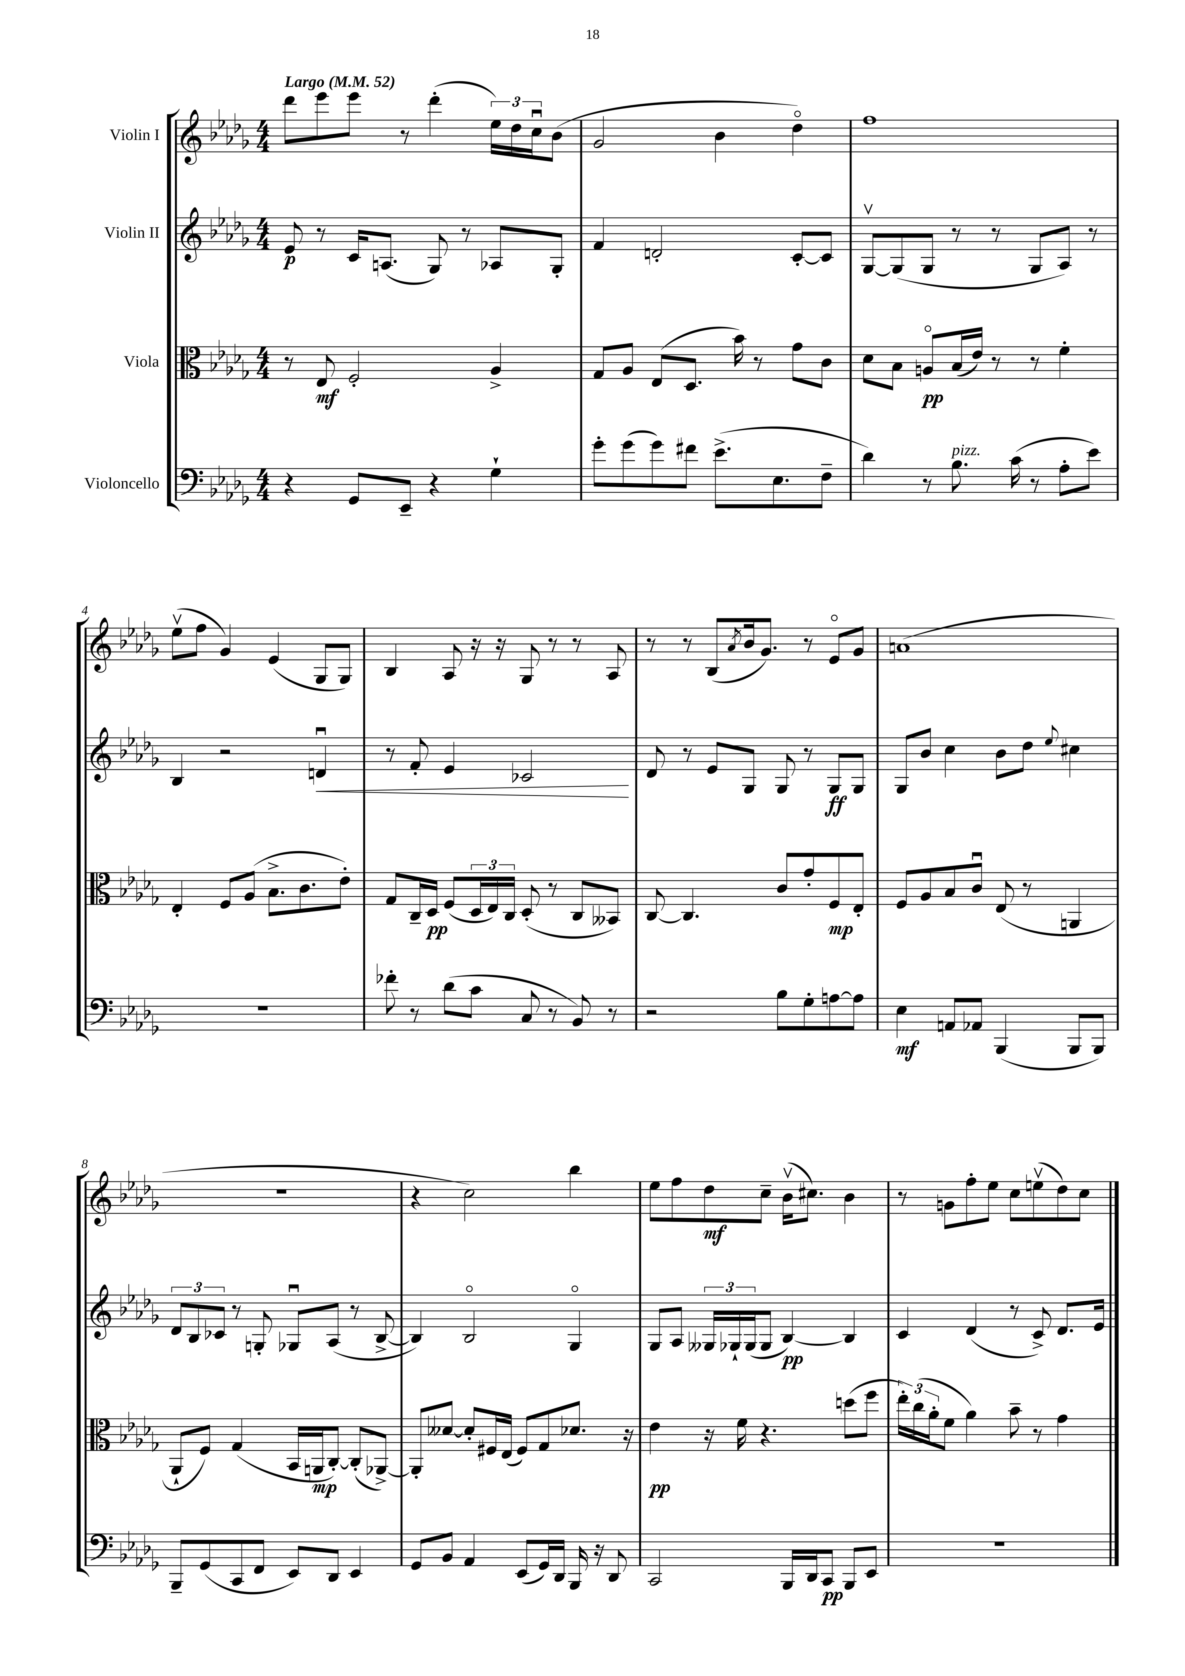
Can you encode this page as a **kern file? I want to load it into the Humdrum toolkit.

**kern	**kern	**kern	**kern
*staff4	*staff3	*staff2	*staff1
*clefF4	*clefC3	*clefG2	*clefG2
*k[b-e-a-d-g-]	*k[b-e-a-d-g-]	*k[b-e-a-d-g-]	*k[b-e-a-d-g-]
*M4/4	*M4/4	*M4/4	*M4/4
*MM52	*MM52	*MM52	*MM52
4r	8r	8e-/	8ddd-\L
.	8E-/	8r	8eee-\
8GG-/L	2F'/	16c/LK	8eee-\J
.	.	(8.A/J	.
8EE-~/J	.	.	8r
4r	.	8G-/)	(4ddd-'\
.	.	8r	.
4G-`\	4A-^/	8A-/L	24ee-\LL)
.	.	.	24dd-\
.	.	.	24ccu\J
.	.	8G-'/J	(8b-\J
=	=	=	=
8g-'\L	8G-/L	4f/	2g-/
(8g-\	8A-/J	.	.
8g-\)	(8E-/L	2d'/	.
8f#\J	8.D-/J	.	.
(8.e-^\L	.	.	4b-\
.	16b-\)	.	.
.	8r	.	.
8.E-\	.	.	.
.	8g-\L	[8c'/L	4dd-o\)
8F~\J	8c\J	8c/]J	.
=	=	=	=
4d-\)	8d-\L	[8G-v/L	1ff
.	8B-\J	(8G-/]	.
8r	8Ao/L	8G-/J	.
8.B-\	(16B-/L	8r	.
.	16e-/JJ)	.	.
.	8r	8r	.
(16c\	.	.	.
8r	8r	8G-/L	.
8A-'\L	4f'\	8A-/J)	.
8e-\J)	.	8r	.
=	=	=	=
1r	4E-'/	4B-/	(8ee-v\L
.	.	.	8ff\J
.	8F/L	2r	4g-/)
.	(8A-/J	.	.
.	8.B-^\L	.	(4e-/
.	8.c\	.	.
.	.	4du/	8G-/L
.	8e-'\J)	.	8G-/J)
=	=	=	=
8f-'\	8G-/L	8r	4B-/
8r	16C~/L	8f'/	.
.	16D-/JJ	.	.
(8d-\L	(8F/L	4e-/	8A-/
8c\J	24D-/L	.	16r
.	24E-/)	.	.
.	.	.	16r
.	24C/JJ	.	.
8C/	(8D-'/	2c-/	8G-/
8r	8r	.	8r
8BB-/)	8C/L	.	8r
8r	8BB--/J)	.	8A-/
=	=	=	=
2r	[8C/	8d-/	8r
.	4.C/]	8r	8r
.	.	8e-/L	(8B-/L
.	.	.	8qa-/
.	.	8G-/J	16b-/k
.	.	.	8.g-/J)
8B-\L	8c/L	8G-/	.
8G-'\	8g-'/	8r	8r
[8A\	8F/	8G-/L	8e-o/L
8A\]J	8E-'/J	8G-/J	8g-/J
=	=	=	=
4E-\	8F/L	8G-/L	(1a
.	8A-/	8b-/J	.
8AA/L	8B-/	4cc\	.
8AA-/J	8cu/J	.	.
(4BBB-/	(8E-/	8b-\L	.
.	8r	8dd-\J	.
.	.	8qqee-/	.
8BBB-/L	4AA/	4cc#\	.
8BBB-/J)	.	.	.
=	=	=	=
8BBB-~/L	8AA-`/L	12d-/L	1r
.	.	12B-/	.
(8GG-/	8F/J)	.	.
.	.	12c-/J	.
8CC/	(4G-/	8r	.
8FF/J	.	8G'/	.
8EE-/L)	16BB-/LL	8G-u/L	.
.	16AA/J	.	.
8DD-/J	[8C'/J)	(8A-/J	.
4EE-/	(8C'/]L	8r	.
.	[8AA-^/J)	[8B-^/	.
=	=	=	=
8GG-/L	8AA-'/]L	4B-/])	4r
8BB-/J	[8d--/J	.	.
4AA-/	8d--'/]L	2B-o/	2cc\)
.	16F#/L	.	.
.	(16E-/JJ	.	.
(8EE-/L	8F#/L)	.	.
16GG-/L)	8G-/	.	.
16DD-/JJ	.	.	.
16BBB-/	8.d-/J	4G-o/	4bb-\
16r	.	.	.
8DD-/	.	.	.
.	16r	.	.
=	=	=	=
2CC/	4e-\	8G-/L	8ee-\L
.	.	8A-/J	8ff\
.	16r	24G--/LL	8dd-\
.	.	24G-`/	.
.	16f\	.	.
.	.	(24G-/J	.
.	4.r	8G-/J	8cc~\J
16BBB-/LL	.	[4B-/)	(16b-v\LK
16DD-/J	.	.	8.cc#\J)
8CC/J	.	.	.
8BBB-/L	(8dd\L	4B-/]	4b-\
8EE-/J	8ff\J	.	.
=	=	=	=
1r	24ee-'\LL)	4c/	8r
.	(24cc\	.	.
.	24a-'\J	.	.
.	8f\J	.	8g\L
.	4a-\)	(4d-/	8ff'\
.	.	.	8ee-\J
.	8b-~\	8r	8cc\L
.	8r	8c^/)	(8eev\
.	4g-\	8.d-/L	8dd-\)
.	.	.	8cc\J
.	.	16e-/Jk	.
==	==	==	==
*-	*-	*-	*-
